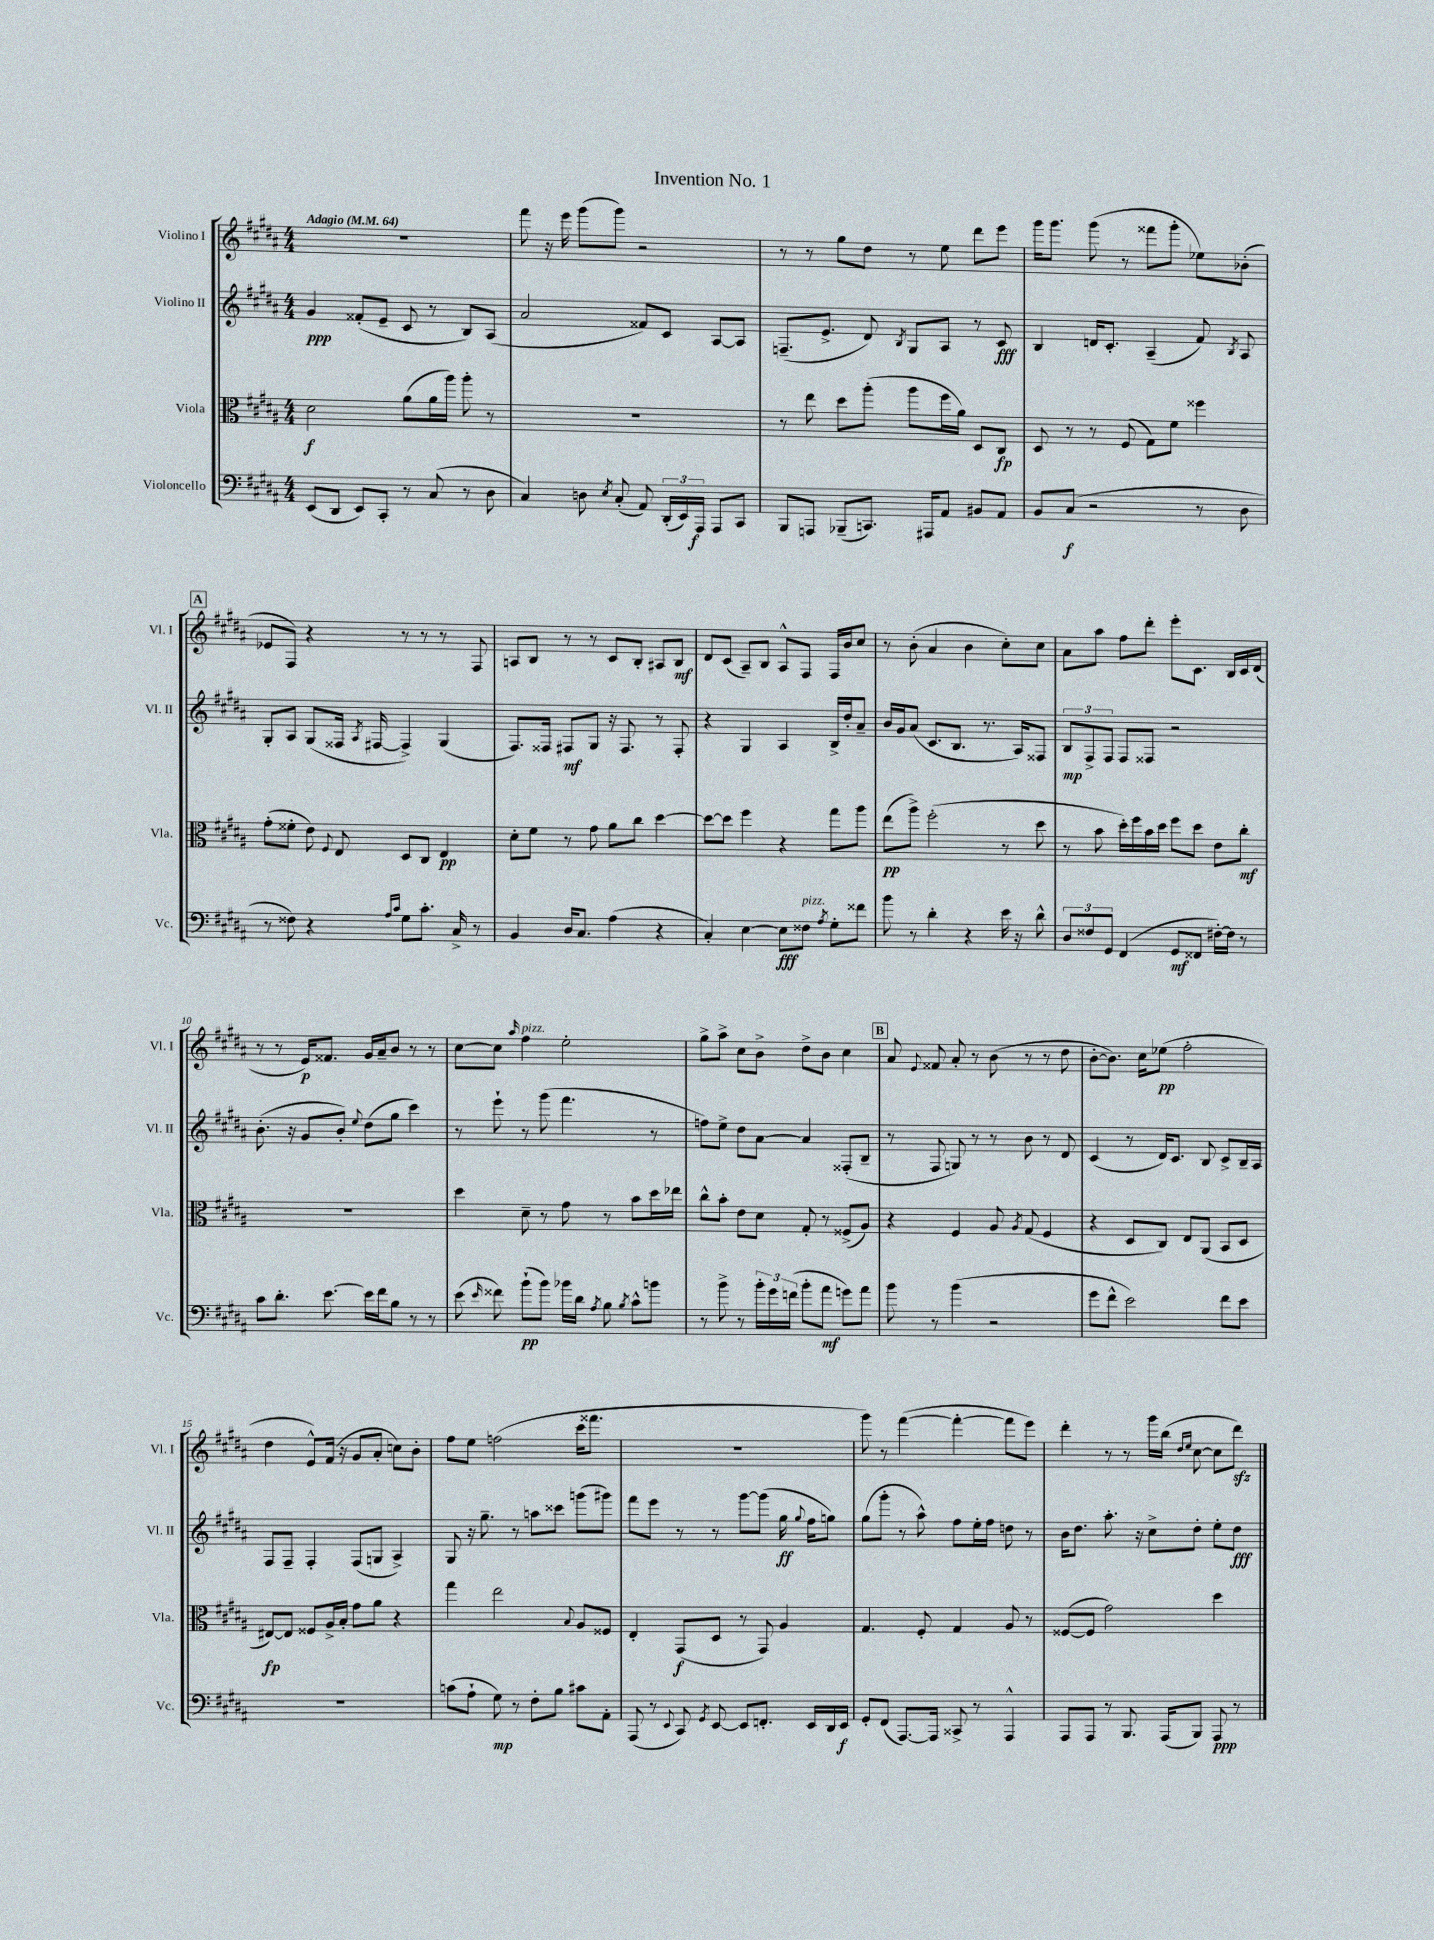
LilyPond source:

\header { title = "Invention No. 1" }
<<
\new StaffGroup <<
\new Staff = "s0" \with { instrumentName = "Violino I" shortInstrumentName = "Vl. I" } {
    \clef treble \key b \major \numericTimeSignature \time 4/4 \tempo "Adagio" 4 = 64
    \autoBeamOff R1 |
    fis'''8 r16 e'''16 gis'''8[( gis'''8]) r2 |
    r8 r8 gis''8[ dis''8] r8 e''8 dis'''8[ e'''8] |
    gis'''16[ gis'''8.] gis'''8( r8 fisis'''8[ gis'''8]-. ees''8[) bes'8]-.( |
    \mark \markup { \box "A" } ees'8[ fis8]) r4 r8 r8 r8 fis8 |
    a8[ b8] r8 r8 cis'8[ b8]-. ais8[ b8]\mf |
    dis'8[ cis'8]( ais8[--) b8] ais8[-^ fis8] fis16[ b'16 cis''8] |
    r8 b'8-.( ais'4 b'4 cis''8[-.) cis''8] |
    ais'8[ ais''8] fis''8[ dis'''8]-. e'''8[-. cis'8.] b16[ cis'16 dis'16]( |
    r8 r8 e'16[\p) fisis'8.] gis'16[ ais'16-- b'8] r8 r8 |
    cis''8[~ cis''8] \grace { ais''16 } fis''4^\markup { \italic "pizz." } e''2-. |
    gis''8[-> ais''8]-> cis''8[ b'8]-> dis''8[-> b'8] cis''4 |
    \mark \markup { \box "B" } ais'8 \appoggiatura { e'8 } fisis'8 ais'8-. r8 b'8( r8 r8 dis''8 |
    b'8[~-. b'8.]) cis''16[ ees''8]\pp( fis''2-. |
    dis''4 e'8[-^) fis'16]( r16 gis'8[ ais'8]-. c''8[) b'8]-. |
    fis''8[ e''8] f''2( cis'''16[ fisis'''8.] |
    R1 |
    gis'''8) r8 fis'''4~( fis'''4~-. fis'''8[ e'''8]) |
    dis'''4-. r8 r8 gis'''16[ b''16]( \grace { dis''16[ e''16] } cis''8~ cis''8[ dis'''8]\sfz) \bar "|." |
}
\new Staff = "s1" \with { instrumentName = "Violino II" shortInstrumentName = "Vl. II" } {
    \clef treble \key b \major \numericTimeSignature \time 4/4
    \autoBeamOff gis'4\ppp fisis'8[-.( e'8]-- cis'8 r8 b8[) ais8]( |
    ais'2 fisis'8[) cis'8] ais8[~ ais8] |
    f8.[--( e'8.]-> dis'8) \acciaccatura { b8 } gis8[ ais8] r8 cis'8\fff |
    b4 d'16[ cis'8.]-. ais4--( fis'8) \acciaccatura { b8 } ais8 |
    \mark \markup { \box "A" } gis8[-. ais8] gis8[( fisis16] \acciaccatura { ais8 } fis16~ fis4->) gis4( |
    fis8.[) fisis16] fis8[\mf gis8] r16 fis8. r8 fis8-. |
    r4 gis4 ais4 b16[-> dis''16-. ais'8]-- |
    b'16[ gis'16 ais'8]( cis'8.[ b8.] r8. ais16[) fisis8] |
    \tuplet 3/2 { b8[\mp fis8-> fis8] } fis8[ fisis8] r2 |
    b'8.-.( r16 gis'8[ b'8]-.) \appoggiatura { e''8 } dis''8[( gis''8] cis'''4) |
    r8 e'''8-! r8 gis'''8( fis'''4. r8 |
    f''8[) e''8]-> dis''8[ ais'8]~ ais'4 fisis8[-.( b8]-- |
    \mark \markup { \box "B" } r8 fis8 g8) r8 r8 b'8 r8 dis'8 |
    cis'4( r8 dis'16[) cis'8.] b8 cis'8[-> b16-- ais16] |
    fis8[ fis8]-- fis4-. fis8[( g8] ais4->) |
    gis8 r16 gis''8.-- r8 a''8[ cisis'''8] g'''8[( gis'''8]) |
    fis'''8[ e'''8] r8 r8 gis'''8[~ gis'''8]( gis''16\ff \appoggiatura { gis''8 } fis''16[ g''8]) |
    gis''8[( gis'''8]-. r8 ais''8-^) fis''8[ e''16-. fis''16] d''8 r8 |
    b'16[ dis''8.] ais''8.-. r16 cis''8[-> dis''8]-. e''8[-. dis''8]\fff \bar "|." |
}
\new Staff = "s2" \with { instrumentName = "Viola" shortInstrumentName = "Vla." } {
    \clef alto \key b \major \numericTimeSignature \time 4/4
    \autoBeamOff dis'2\f ais'8[( ais'16 ais''16]) ais''8-. r8 |
    R1 |
    r8 e''8 dis''8[ ais''8]-.( ais''8[ fis''16 ais'16]) dis8[ cis8]\fp |
    dis8 r8 r8 fis8( gis8[) fis'8] fisis''4 |
    \mark \markup { \box "A" } gis'8[-.( fisis'8]-. e'8) \appoggiatura { fis8 } e8 dis8[ cis8] e4\pp |
    dis'8[-. fis'8] r8 gis'8 ais'8[ cis''8] dis''4~ |
    dis''8[~ dis''8] fis''4 r4 gis''8[ ais''8] |
    e''8[\pp( ais''8]->) fis''2-.( r8 dis''8 |
    r8 b'8 dis''16[-.) fis''16 b'16 dis''16] fis''8[ dis''8] e'8[ cis''8]-.\mf |
    R1 |
    dis''4 dis'8-- r8 gis'8 r8 b'8[ dis''16 ees''16] |
    cis''8[-^ b'8]-. e'8[ dis'8] gis8-. r8 fisis8[->( ais8]) |
    \mark \markup { \box "B" } r4 fis4 ais8 \acciaccatura { ais8 } gis8( fis4 |
    r4 dis8[ cis8]) e8[ ais,8]( b,8[ dis8] |
    eis8[~\fp) eis8] fisis8[ ais16-> b16]-. gis'8[ ais'8] r4 |
    gis''4 e''2 \appoggiatura { b8 } ais8[ fisis8] |
    e4-. gis,8[\f( dis8] r8 gis,8) ais4 |
    gis4. fis8-. gis4 ais8 r8 |
    fisis8[~( fisis8] gis'2) dis''4 \bar "|." |
}
\new Staff = "s3" \with { instrumentName = "Violoncello" shortInstrumentName = "Vc." } {
    \clef bass \key b \major \numericTimeSignature \time 4/4
    \autoBeamOff e,8[( dis,8] e,8[) cis,8]-. r8 cis8( r8 dis8 |
    cis4) d8 \acciaccatura { e8 } cis8-.( ais,8) \tuplet 3/2 { dis,16[-.( e,16) ais,,16]\f } ais,,8[ cis,8] |
    b,,8[ a,,8] bes,,8[--( c,8.]) ais,,16[ ais,8] bis,8[ ais,8] |
    b,8[ cis8]\f( r2 r8 dis8 |
    \mark \markup { \box "A" } r8 fisis8) r4 \grace { ais16[ cis'16] } gis8[ cis'8.]-. cis16-> r8 |
    b,4 dis16[ cis8.] ais4( r4 |
    cis4-.) e4~ e8[\fff fisis8]^\markup { \italic "pizz." } \acciaccatura { ais8 } gis8[-. fisis'8] |
    b'8 r8 dis'4-. r4 e'16 r16 dis'8-^ |
    \tuplet 3/2 { dis8[ fisis8 gis,8] } fis,4( gis,8[\mf fisis,8] fis16[~-.) fis16] r8 |
    cis'8[ dis'8.]-. e'8.~ e'16[ fis'16 b8] r8 r8 |
    e'8( \grace { e'16 } fisis'8) b'8[-!\pp( b'8]) bes'16[ dis'16] \acciaccatura { ais8 } b8 \acciaccatura { b8 } cis'8[-^ b'8] |
    r8 b'8-> r8 \tuplet 3/2 { b'16[-. gis'16 f'16]( } b'8[-. ais'8]\mf g'8[) ais'8] |
    \mark \markup { \box "B" } b'8 r8 b'4( r2 |
    gis'8[ fis'8]-^ e'2) fis'8[ e'8] |
    R1 |
    c'8[( ais8]-! gis8\mp) r8 fis8[-. b8] cis'8[ ais,8]-. |
    ais,,8( r8 \appoggiatura { e,8 } cis,8) \acciaccatura { gis,8 } e,8~ e,8[ f,8.]-. e,16[ dis,16 e,16]\f |
    gis,8[-. fis,8]( ais,,8.[~) ais,,16] cisis,8-> r8 ais,,4-^ |
    ais,,8[ ais,,8] r8 b,,8. ais,,16[( b,,8]) ais,,8\ppp r8 \bar "|." |
}
>>
>>
